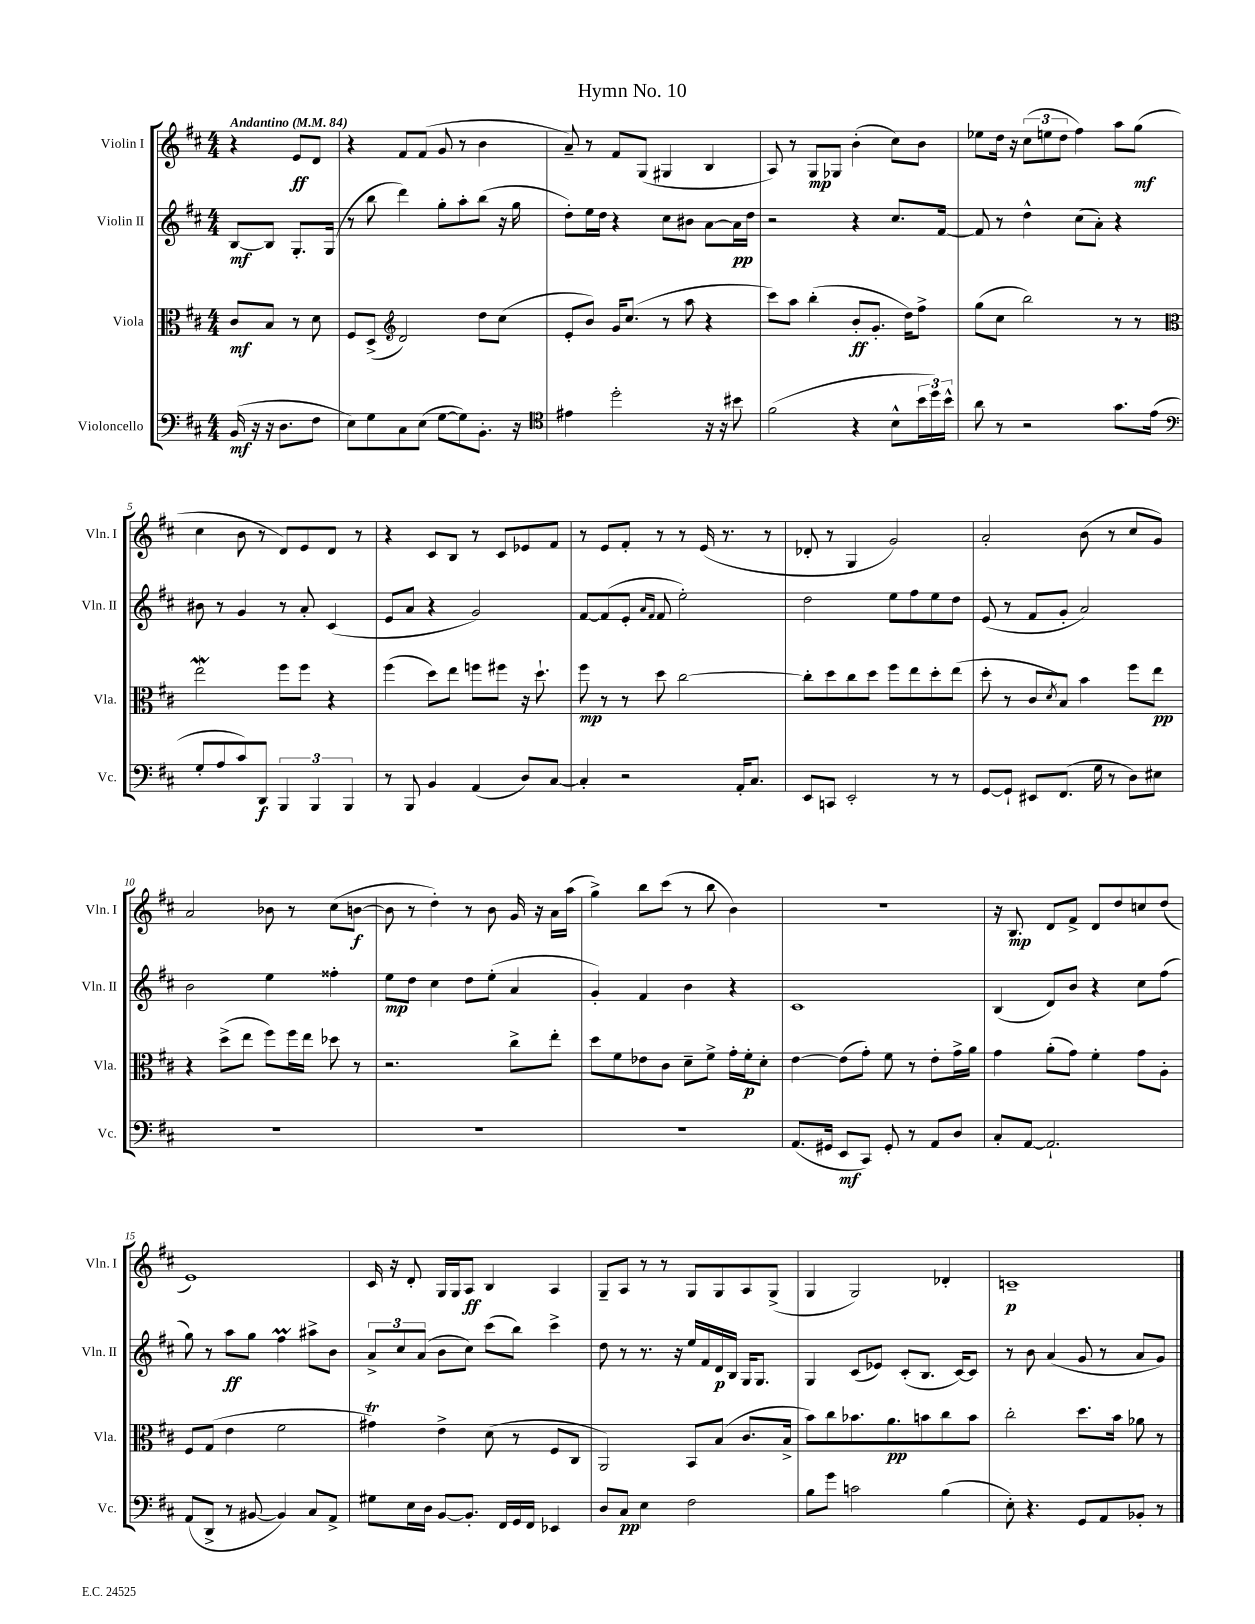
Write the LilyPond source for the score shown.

\header { title = "Hymn No. 10" }
<<
\new StaffGroup <<
\new Staff = "s0" \with { instrumentName = "Violin I" shortInstrumentName = "Vln. I" } {
    \clef treble \key d \major \numericTimeSignature \time 4/4 \partial 2 \tempo "Andantino" 4 = 84
    r4 e'8\ff d'8 |
    r4 fis'8 fis'8( g'8 r8 b'4 |
    a'8--) r8 fis'8 g8( gis4 b4 |
    a8) r8 g8\mp ges8 b'4-.( cis''8) b'8 |
    ees''8 d''16 r16 \tuplet 3/2 { cis''8( e''8 d''8 } fis''4) a''8 g''8\mf( |
    cis''4 b'8 r8 d'8) e'8 d'8 r8 |
    r4 cis'8 b8 r8 cis'8 ees'8 fis'8 |
    r8 e'8 fis'8-. r8 r8 e'16( r8. r8 |
    des'8-. r8 g4 g'2) |
    a'2-. b'8( r8 cis''8 g'8) |
    a'2 bes'8 r8 cis''8( b'8~\f |
    b'8 r8 d''4-.) r8 b'8 g'16 r16 a'16 a''16( |
    g''4->) b''8 cis'''8( r8 b''8 b'4) |
    R1 |
    r16 b8.\mp d'8 fis'8-> d'8 d''8 c''8 d''8( |
    e'1) |
    cis'16 r16 d'8-. g16 g16 a8\ff b4 a4 |
    g8-- a8 r8 r8 g8 g8 a8 g8->( |
    g4 g2) des'4-. |
    c'1--\p \bar "|." |
}
\new Staff = "s1" \with { instrumentName = "Violin II" shortInstrumentName = "Vln. II" } {
    \clef treble \key d \major \numericTimeSignature \time 4/4 \partial 2
    b8~\mf b8 g8.-. g16( |
    r8 b''8 d'''4) g''8-. a''8-. b''8( r16 g''16 |
    d''8-.) e''16 d''16 r4 cis''8 bis'8 a'8~ a'16\pp d''16 |
    r2 r4 cis''8. fis'16~ |
    fis'8 r8 d''4-^ cis''8( a'8-.) r4 |
    bis'8 r8 g'4 r8 a'8-. cis'4( |
    e'8 a'8 r4 g'2) |
    fis'8~ fis'8( e'8-. \grace { a'16 fis'16 } fis'8 e''2-.) |
    d''2 e''8 fis''8 e''8 d''8 |
    e'8( r8 fis'8 g'8-. a'2) |
    b'2 e''4 fisis''4-. |
    e''8\mp d''8 cis''4 d''8 e''8-.( a'4 |
    g'4-.) fis'4 b'4 r4 |
    cis'1 |
    b4( d'8) b'8 r4 cis''8 fis''8( |
    g''8) r8 a''8\ff g''8 fis''4\prall ais''8-> b'8 |
    \tuplet 3/2 { a'8-> cis''8 a'8( } b'8 cis''8) cis'''8( b''8) cis'''4-> |
    d''8 r8 r8. r16 e''16 fis'16 d'16\p b16 g16 g8. |
    g4 cis'8( ees'8) cis'8-.( b8. cis'16~) cis'8 |
    r8 b'8 a'4( g'8 r8 a'8 g'8) \bar "|." |
}
\new Staff = "s2" \with { instrumentName = "Viola" shortInstrumentName = "Vla." } {
    \clef alto \key d \major \numericTimeSignature \time 4/4 \partial 2
    cis'8\mf b8 r8 d'8 |
    fis8 d8->( \clef treble d'2) d''8 cis''8( |
    e'8-. b'8) g'16 cis''8.( r8 a''8 r4 |
    cis'''8) a''8 b''4-.( b'8-.\ff g'8.-. d''16) fis''8-> |
    g''8( cis''8 b''2) r8 r8 |
    \clef alto e''2\mordent fis''8 fis''8 r4 |
    fis''4( d''8) e''8 f''8 fis''8 r16 d''8.-! |
    fis''8\mp r8 r8 d''8 cis''2~ |
    cis''8-. d''8 cis''8 d''8 fis''8 e''8 d''8-. e''8( |
    d''8-. r8 cis'8 \acciaccatura { d'8 } b8) b'4 fis''8 e''8\pp |
    r4 d''8->( e''8 fis''8) fis''16 e''16 des''8 r8 |
    r2. cis''8-> e''8-. |
    d''8 fis'8 ees'8 cis'8 d'8-- fis'8-> g'16-. fis'16-.\p d'8-. |
    e'4~ e'8( g'8-.) fis'8 r8 e'8-. g'16-> a'16 |
    g'4 a'8-.( g'8) fis'4-. g'8 a8-. |
    fis8 g8( e'4 fis'2 |
    gis'4\trill) e'4-> d'8( r8 fis8 cis8 |
    a,2) b,8 b8( cis'8. b16-> |
    b'8) cis''8 bes'8. a'8.\pp b'8 cis''8 b'8 |
    cis''2-. d''8. b'16 aes'8 r8 \bar "|." |
}
\new Staff = "s3" \with { instrumentName = "Violoncello" shortInstrumentName = "Vc." } {
    \clef bass \key d \major \numericTimeSignature \time 4/4 \partial 2
    b,16\mf( r16 r16 d8. fis8 |
    e8) g8 cis8 e8( g8~ g8) b,8.-. r16 |
    \clef tenor eis'4 d''2-. r16 r16 bis'8 |
    fis'2( r4 b8-^ \tuplet 3/2 { b'16 d''16) b'16-^ } |
    a'8 r8 r2 g'8. e'16( |
    \clef bass g8-. a8 cis'8) d,8\f \tuplet 3/2 { b,,4 b,,4 b,,4 } |
    r8 b,,8 b,4 a,4( d8) cis8~ |
    cis4-. r2 a,16-. cis8. |
    e,8 c,8 e,2-. r8 r8 |
    g,8~ g,8-! eis,8 fis,8.( g16 r8 d8) eis8 |
    R1 |
    R1 |
    R1 |
    a,8.( gis,16 e,8\mf cis,8) gis,8-. r8 a,8 d8 |
    cis8-. a,8~ a,2.-! |
    a,8( d,8-> r8 bis,8~ bis,4) cis8 a,8-> |
    gis8 e16 d16 b,8~ b,8.-. fis,16 g,16 fis,16 ees,4 |
    d8 cis8\pp e4 fis2 |
    b8 g'8 c'2 b4( |
    e8-.) r4. g,8 a,8 bes,8-. r8 \bar "|." |
}
>>
>>
